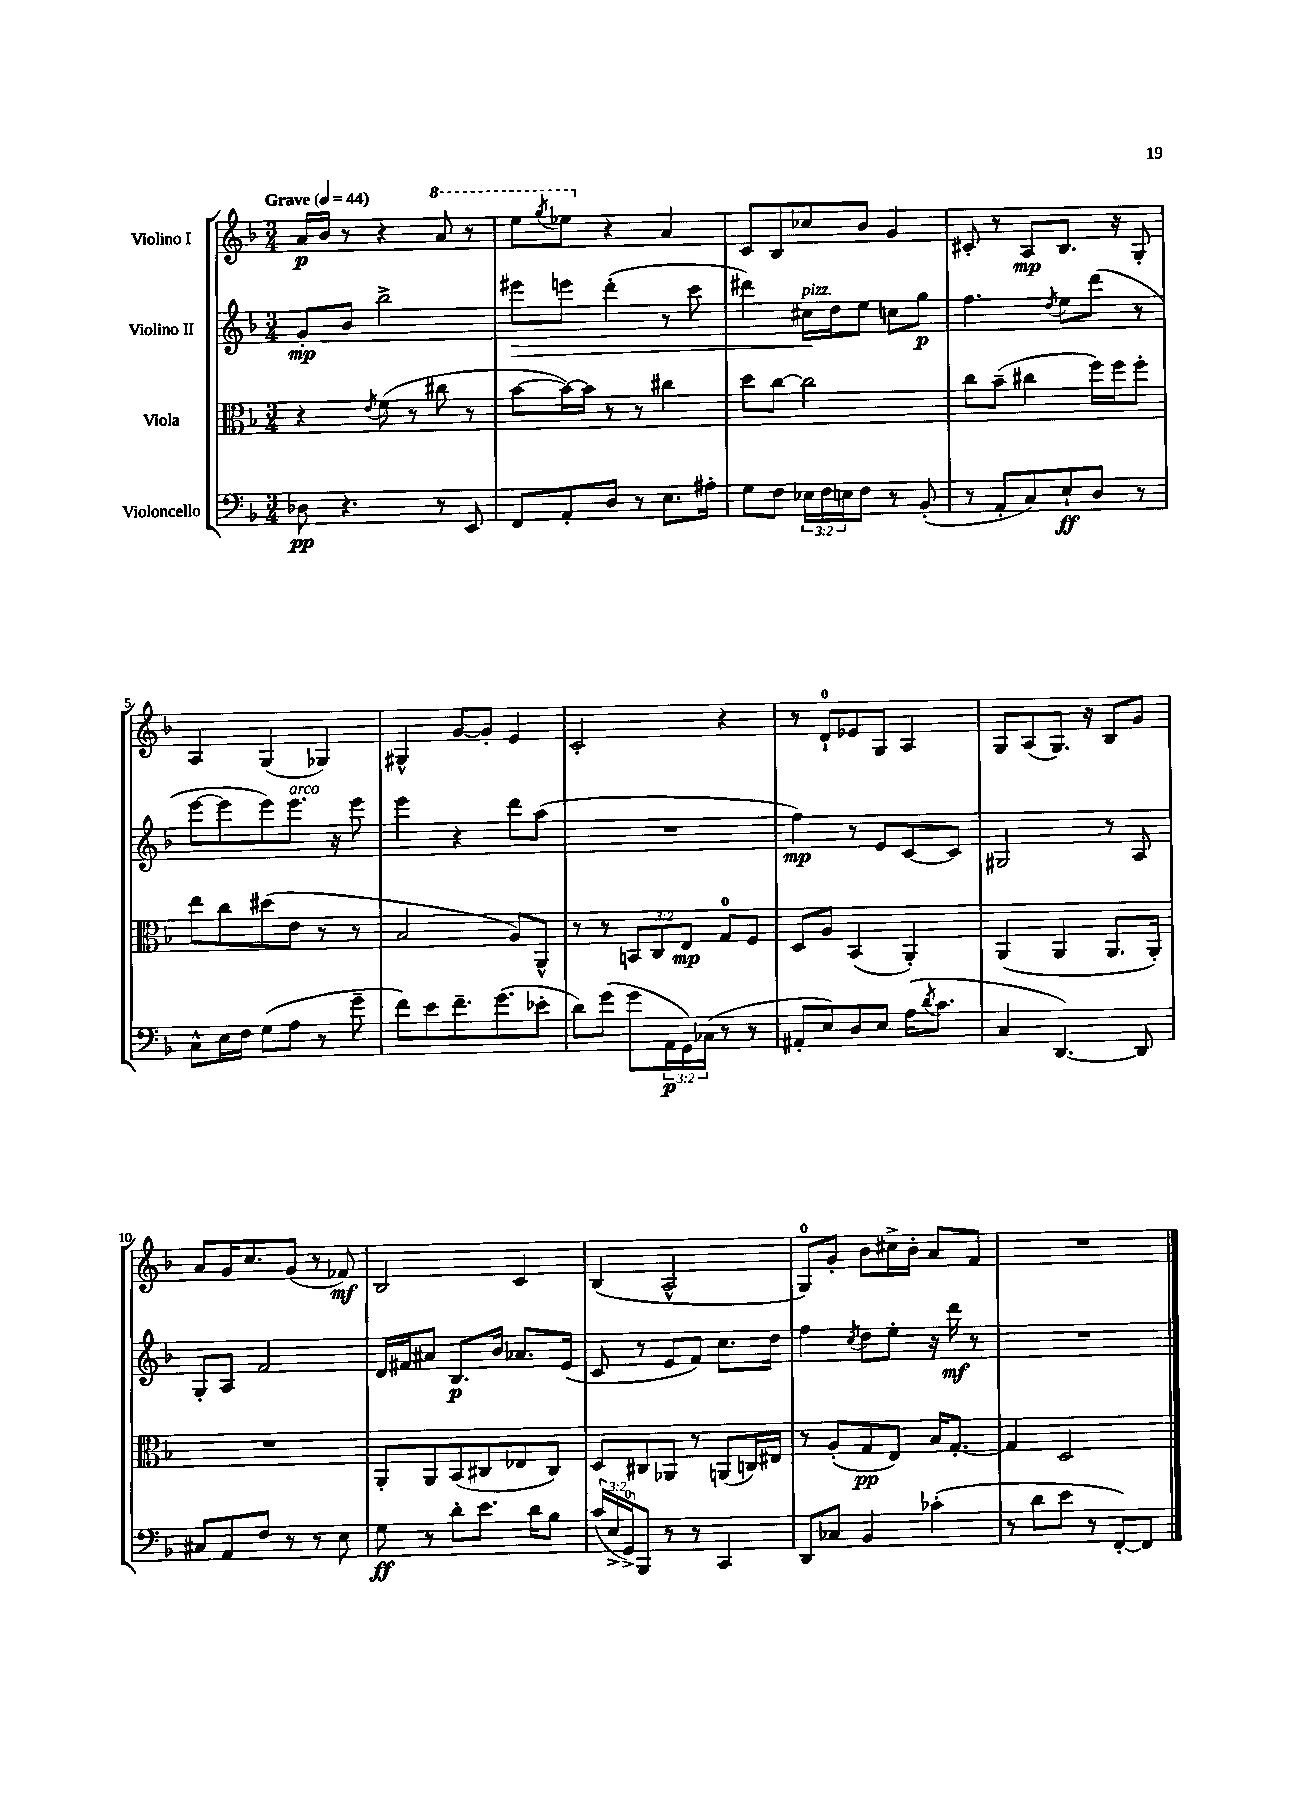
<<
\new StaffGroup <<
\new Staff = "s0" \with { instrumentName = "Violino I" } {
    \clef treble \key f \major \numericTimeSignature \time 3/4 \tempo "Grave" 4 = 44
    a'16\p bes'16 r8 r4 \ottava #1 a''8 r8 |
    e'''8 \acciaccatura { g'''8 } ees'''8 \ottava #0 r4 a'4 |
    c'8 bes8 ces''8 bes'8 g'4 |
    cis'8-. r8 a8\mp bes8. r16 g8-. |
    a4 g4( ges4) |
    gis4-^ g'8~ g'8-. e'4 |
    c'2-. r4 |
    r8 d'8-0-! ees'8 g8 a4 |
    g8 a8( g8.) r16 bes8 g'8 |
    a'8 g'16 c''8. g'8( r8 fes'8\mf) |
    bes2 c'4 |
    bes4( a2-^ |
    g8-0) g'8-. bes'8 cis''16-> bes'16-. a'8 f'8 |
    R2. \bar "|." |
}
\new Staff = "s1" \with { instrumentName = "Violino II" } {
    \clef treble \key f \major \numericTimeSignature \time 3/4
    g'8-.\mp bes'8 bes''2-> |
    eis'''8\> e'''8 d'''4-.( r8 c'''8 |
    dis'''4) cis''16\!^\markup { \italic "pizz." } d''16 e''8 c''8 g''8\p |
    f''4. \acciaccatura { d''8 } e''8 d'''8( r8 |
    e'''8~ e'''8 e'''8) e'''8.^\markup { \italic "arco" } r16 e'''8 |
    e'''4 r4 d'''8 a''8( |
    R2. |
    f''4\mp) r8 e'8 c'8~ c'8 |
    gis2 r8 a8 |
    g8-. a8 f'2 |
    d'16 fis'16 ais'8 bes8.\p bes'16 aes'8. e'16( |
    c'8 r8 e'8 f'8) c''8. d''16 |
    f''4 \acciaccatura { c''8 } d''8 e''8-. r16 d'''16\mf r8 |
    R2. \bar "|." |
}
\new Staff = "s2" \with { instrumentName = "Viola" } {
    \clef alto \key f \major \numericTimeSignature \time 3/4 \override Staff.TupletNumber.text = #tuplet-number::calc-fraction-text
    r4 \acciaccatura { e'8 } f'8( r8 cis''8 r8 |
    bes'8~ bes'16~) bes'16 r8 r8 cis''4 |
    d''8 c''8~ c''2 |
    c''8 bes'8--( cis''4 f''16) f''16 f''8-. |
    e''8 c''8 dis''8( e'8 r8 r8 |
    bes2 a8) a,8-^ |
    r8 r8 \tuplet 3/2 { b,8 c8 e8\mp } g8-0 f8 |
    d8 a8 bes,4( a,4-.) |
    a,4( a,4 a,8. a,16-.) |
    R2. |
    a,8-. a,8 bes,8( cis8 ees8 cis8) |
    d8 cis8 aes,8 r8 a,8( c16) eis16 |
    r8 a8-.( g8\pp e8) bes16 g8.~-. |
    g4 d2 \bar "|." |
}
\new Staff = "s3" \with { instrumentName = "Violoncello" } {
    \clef bass \key f \major \numericTimeSignature \time 3/4 \override Staff.TupletNumber.text = #tuplet-number::calc-fraction-text
    des8\pp r4. r8 e,8 |
    f,8 a,8-. d8 r8 e8. ais16-. |
    g8 f8 \tuplet 3/2 { ees16 f16 e16 } f8 r8 bes,8-.( |
    r8 a,8-. c8) e8-!\ff d8 r8 |
    c8-^ e16 f16 g8( a8 r8 g'8-- |
    f'8) e'8 f'8.-- g'8.( ees'8-. |
    d'8) g'8( g'8 \tuplet 3/2 { a,16\p g,16) ces16( } r8 r8 |
    ais,8-. e8) d8 e8 a16( \acciaccatura { d'8 } c'8. |
    c4 d,4.~) d,8 |
    cis8 a,8 f8 r8 r8 e8 |
    g8\ff r8 d'8-. e'8. d'16 bes8 |
    \tuplet 3/2 { c'16( e16-> g,16-0->) } bes,,8 r8 r8 c,4 |
    d,8 ces8 bes,4 ces'4-.( |
    r8 d'8 e'8 r8 f,8~-.) f,8 \bar "|." |
}
>>
>>
